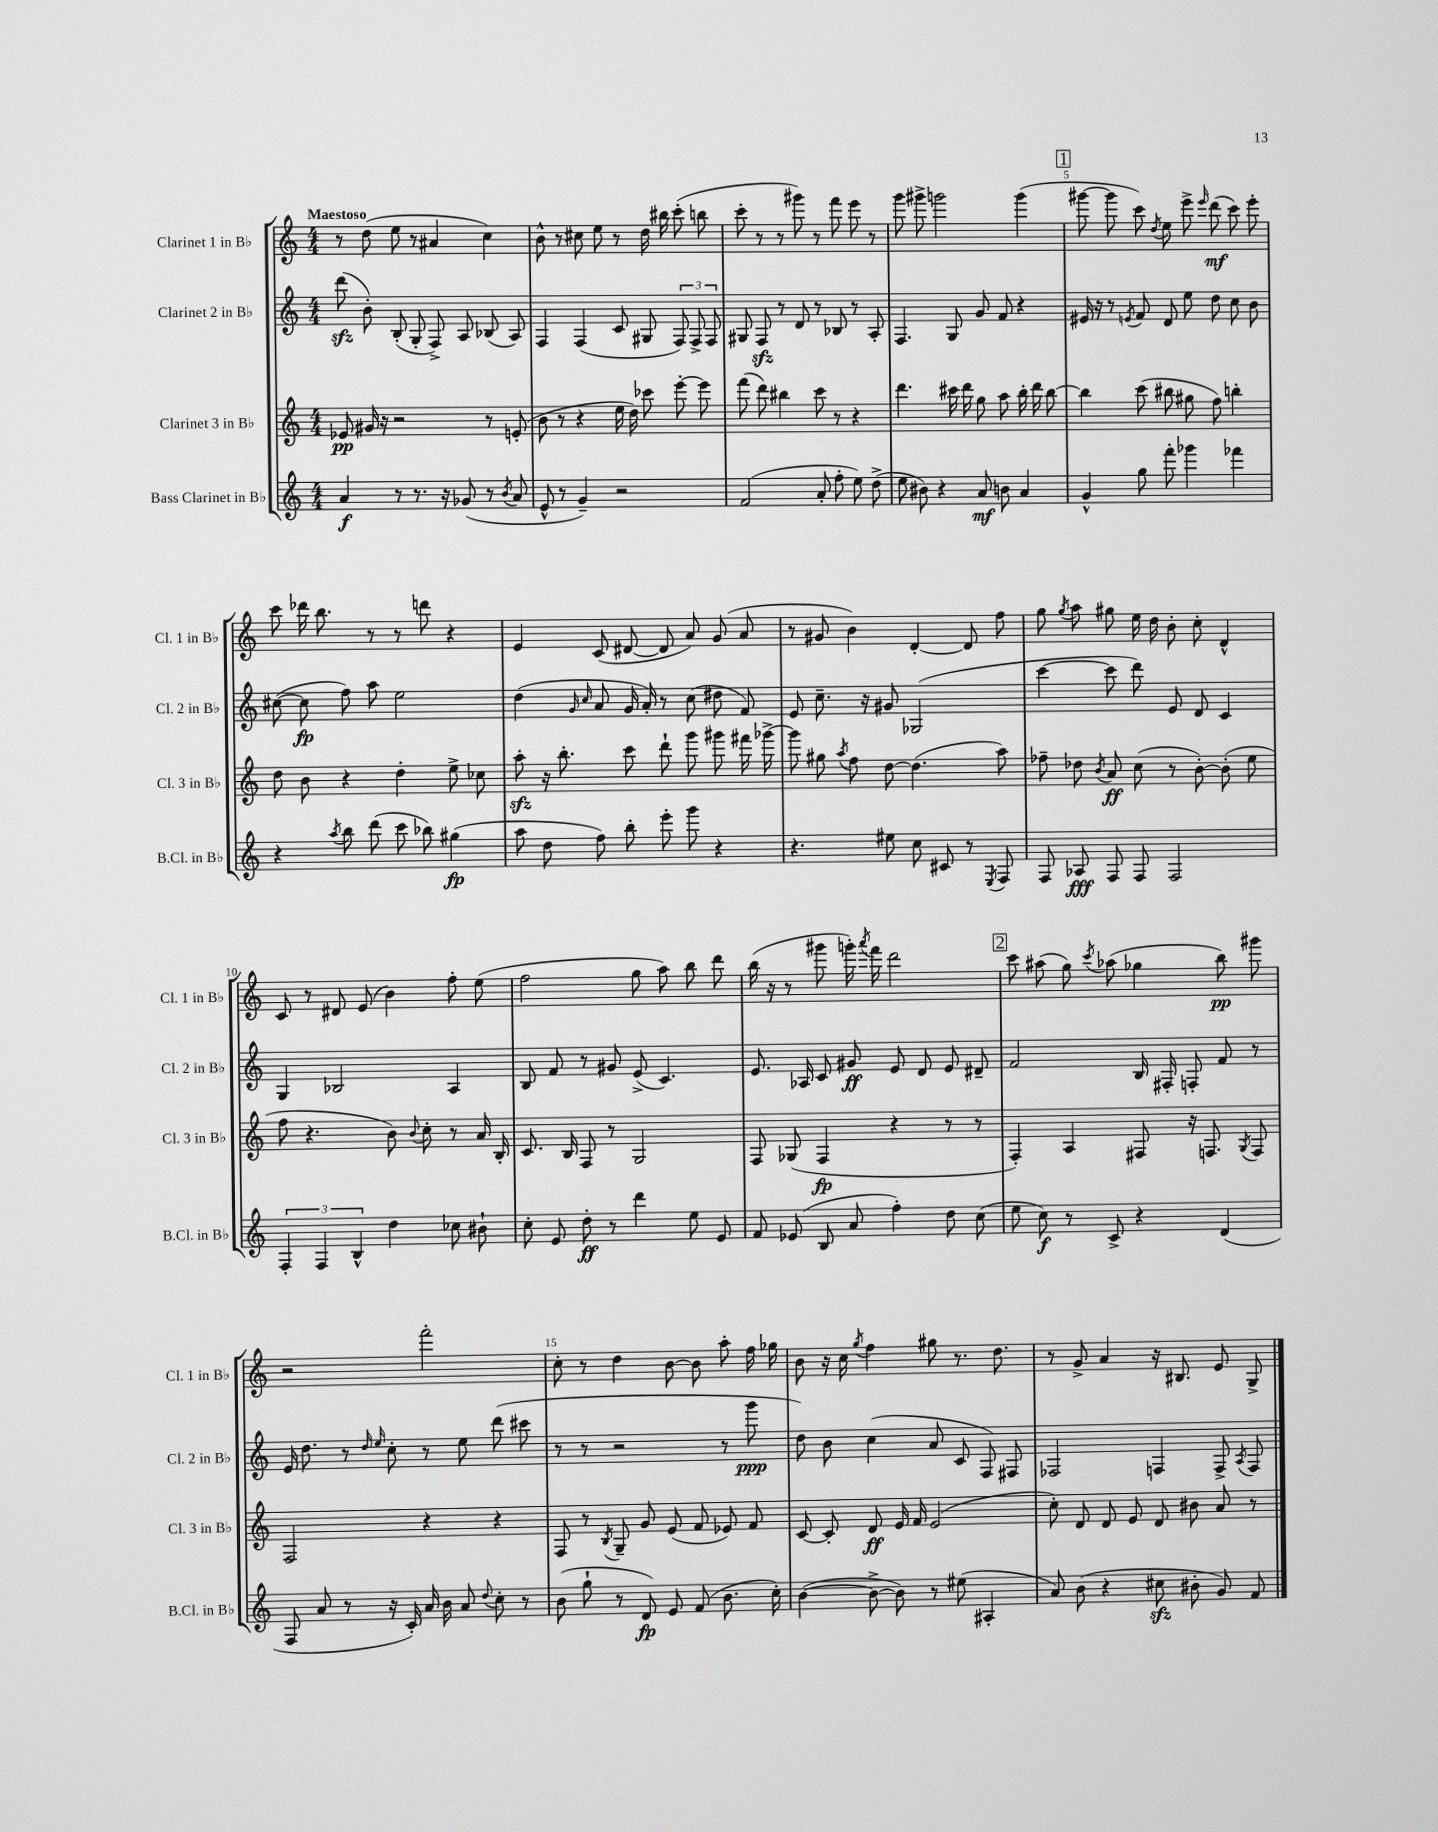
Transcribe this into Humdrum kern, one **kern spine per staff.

**kern	**kern	**kern	**kern
*staff4	*staff3	*staff2	*staff1
*clefG2	*clefG2	*clefG2	*clefG2
*k[]	*k[]	*k[]	*k[]
*M4/4	*M4/4	*M4/4	*M4/4
4a/	8e-/	(8ddd\	8r
.	16g#/	8b'\)	(8dd\
.	16r	.	.
8r	2r	(8B'/	8ee\
8.r	.	8G'/	8r
.	.	8F^/)	4a#/
16r	.	.	.
(8g-/	.	8A/	.
8r	8r	(8B-/	4cc\)
8qb/	.	.	.
8a/	(8e'/	8A/)	.
=	=	=	=
8e^^/	8b\	4F/	8b^^\
8r	8r	.	8r
4g~/)	4r	(4F/	8cc#\
.	.	.	8ee\
2r	16ee\	8c/	8r
.	16dd\)	.	.
.	8ccc-\	8G#/	16dd\
.	.	.	16bb#\
.	[8eee'\	12F/)	(8ccc'\
.	.	12F^/	.
.	8eee\]	.	8bb\
.	.	12F/	.
=	=	=	=
(2f/	(8fff\	8G#/	8ccc'\
.	8ddd\)	8F/	8r
.	4bb#\	8r	8r
.	.	8d/	8ggg#\)
8a'/	8ccc\	8r	8r
8ff'\	8r	8B-/	8fff\
8ee\)	4r	8r	8eee\
(8dd^\	.	8A'/	8r
=	=	=	=
8ee\	4.ddd\	4.F/	8ggg\
8b#\)	.	.	8ggg#^\
4r	.	.	2ggg\
.	16ccc#\	8G/	.
.	16ddd\	.	.
8a/	8gg\	8g/	.
8b\	8aa\	8f/	.
4a/	16bb'\	4r	(4ggg\
.	16ddd\	.	.
.	[8bb\	.	.
=	=	=	=
4g^^/	4bb\]	16e#/	[8ggg#\
.	.	16r	.
.	.	8r	8ggg#\]
.	.	8qe/	.
8gg\	(8ccc\	8f/	8ccc\)
.	.	.	8qdd/
8fff'\	8bb#\	8d/	8ee\
4ggg-\	8gg#\	8ee\	8eee^\
.	.	.	16qqeee/
.	8ff\)	8dd\	(8ddd\
4fff-\	4bb'\	8cc\	8ccc\)
.	.	8b\	8eee'\
=	=	=	=
4r	8dd\	([8cc#\	8ccc\
.	8b\	8cc#\]	16ddd-\
.	.	.	8.bb\
8qaa/	.	.	.
8bb\	4r	8ff\)	.
(8ddd\	.	8aa\	8r
8ccc\	4dd'\	2ee\	8r
8bb-\)	.	.	8ddd\
(4gg#\	8ee^\	.	4r
.	8cc-\	.	.
=	=	=	=
8aa\	8aa'\	(4dd\	4e/
8dd\	16r	.	.
.	8.bb'\	.	.
.	.	16qqg/	.
.	.	16qqcc/	.
8ff\)	.	8a/	(8c/
8bb'\	8ccc\	16g/	[8d#/
.	.	16a'/)	.
8eee'\	8ddd`\	8r	8d#/]
8ggg\	8ggg\	(8cc\	8a/)
4r	8ggg#\	8dd#\	(8g/
.	16fff#\	8f/)	8a/
.	[16ggg-^\	.	.
=	=	=	=
4.r	8ggg-\]	8e/	8r
.	8gg#\	8.cc~\	8g#/
.	8qaa/	.	.
.	8ff\	.	4b\)
.	.	16r	.
8ee#\	[8dd\	8g#/	.
8cc\	(4.dd\]	(2G-/	[4d'/
8c#/	.	.	.
8r	.	.	8d/]
8qE/	.	.	.
8F/	8aa\)	.	8ff\
=	=	=	=
8F/	8ff-~\	[4ccc\	8gg\
.	.	.	8qgg/
8A-/	8dd-\	.	8aa\
.	8qb/	.	.
8F/	8a/	8ccc\]	8gg#\
8F/	(8cc\	8ddd\)	16ee\
.	.	.	16dd\
2F/	8r	8e/	8b'\
.	[8b'\)	8d/	8cc'\
.	(8b'\]	4c/	4d^^/
.	8ee\	.	.
=	=	=	=
6F'/	8ff\	4G/	8c/
.	4.r	.	8r
6F/	.	.	.
.	.	2B-/	8d#/
6B^^/	.	.	.
.	.	.	(8e/
4dd\	8b\)	.	4b\)
.	8qqb/	.	.
.	8cc'\	.	.
8cc-\	8r	4A/	8ff'\
8b#`\	16a/	.	(8ee\
.	16B'/	.	.
=	=	=	=
8cc'\	8.c/	8B/	2ff\
8e/	.	8f/	.
.	16B/	.	.
8dd'\	8F/	8r	.
8r	8r	8g#/	.
4ddd\	2G/	(8e^/	8gg\
.	.	4.c/)	8aa\)
8ee\	.	.	8bb\
8e/	.	.	8ddd\
=	=	=	=
8f/	8F/	8.e/	(16bb\
.	.	.	16r
(8e-/	(8G-/	.	8r
.	.	16A-/	.
8B/	4F/	8c/	8ggg#\
8a/	.	8g#/	16ggg'\)
.	.	.	8qaaa/
.	.	.	16fff\
4ff'\)	4r	8e/	2ddd\
.	.	8d/	.
8dd\	8r	8e/	.
(8cc\	8r	8d#~/	.
=	=	=	=
8ee\	4F'/)	2f/	8ccc\
8cc\)	.	.	(8aa#\
8r	4A/	.	8gg\)
.	.	.	8qccc/
8c^/	.	.	(8aa-\
4r	8F#/	16B/	4gg-\
.	.	16F#'/	.
.	16r	8F'/	.
.	8.F/	.	.
(4d/	.	8f/	8bb\)
.	8qG/	.	.
.	8F/	8r	8ggg#\
=	=	=	=
8F/	2F/	16e/	2r
.	.	8.dd\	.
8a/	.	.	.
8r	.	8r	.
.	.	16qqdd/	.
.	.	16qqee/	.
16r	.	8cc'\	.
16c'/)	.	.	.
16a/	4r	8r	2fff'\
16b\	.	.	.
8a/	.	8ee\	.
8qqdd/	.	.	.
8cc'\	4r	(8ddd\	.
8r	.	8ccc#\	.
=	=	=	=
(8b\	8F/	8r	8cc'\
8gg`\	8r	8r	8r
.	8qB/	.	.
8r	8G~/	2r	4dd\
8d/)	8g/	.	.
8e/	(8e/	.	[8b\
(8f/	8f/	.	8b\]
8.b\	8e-/)	8r	8aa'\
.	8f/	8ggg\	16ff\
16cc'\)	.	.	16gg-\
=	=	=	=
([4b\	[8c/	8dd\)	8b\
.	8c'/]	8b\	16r
.	.	.	16cc\
.	.	.	8qgg/
8b^\_	8d/	(4cc\	4ff\
8b\])	16e/	.	.
.	16f/	.	.
8r	(2e/	8a/	8gg#\
(8ee#\	.	8c/	8.r
4A#'/	.	8F/)	.
.	.	.	8.dd\
.	.	8F#/	.
=	=	=	=
8a/)	8cc'\)	2F-/	8r
(8b\	8d/	.	8g^/
4r	8d/	.	4a/
.	8e/	.	.
8cc#\	8d/	4F/	16r
.	.	.	8.B#/
8b#'\	8b#\	.	.
8g/)	8a/	8F^/	8e/
.	.	8qA/	.
8f/	8r	8F/	8G^/
==	==	==	==
*-	*-	*-	*-
